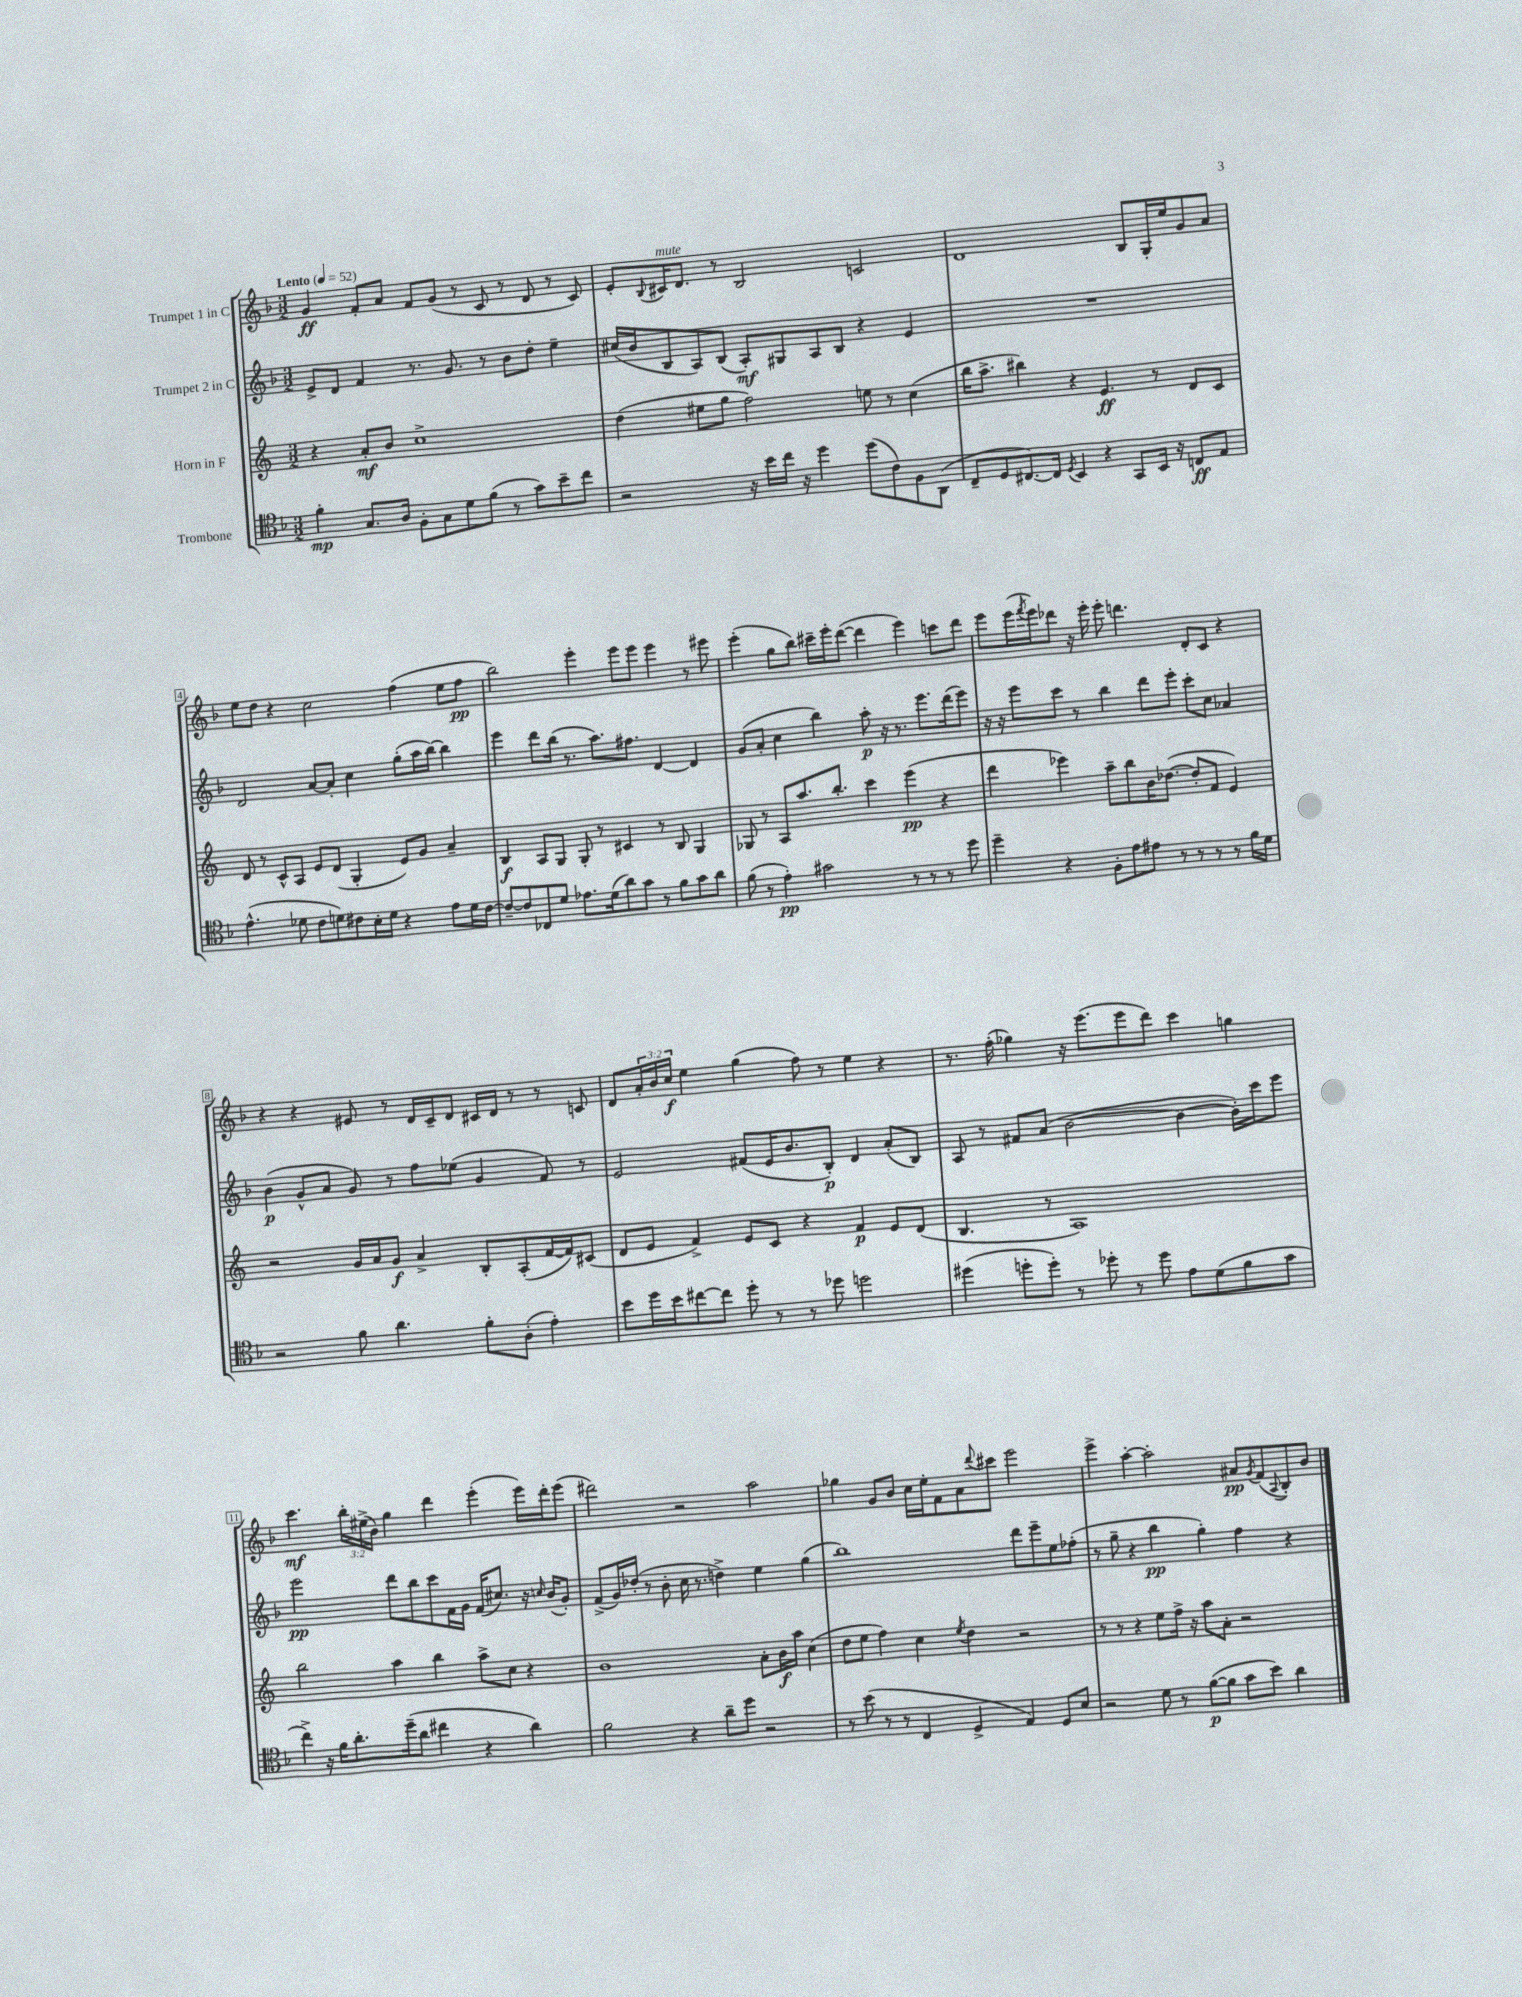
<<
\new StaffGroup <<
\new Staff = "s0" \with { instrumentName = "Trumpet 1 in C" } {
    \clef treble \key f \major \numericTimeSignature \time 3/2 \override Staff.TupletNumber.text = #tuplet-number::calc-fraction-text \tempo "Lento" 4 = 52
    g'4\ff f'8-. a'8 f'8 g'8( r8 c'8 r8 d'8 r8 c'8) |
    e'8-. \appoggiatura { bes8 } cis'16^\markup { \italic "mute" } d'8. r8 bes2 c'2 |
    d'1 bes8 g16-. e''16 g'8 a'8 |
    e''8 d''8 r4 c''2 f''4( e''8 f''8\pp |
    bes''2) e'''4-. e'''8 e'''8 e'''4 r8 eis'''8 |
    e'''4-.( g''8 bes''8) cis'''16-- e'''16-. d'''8~( d'''4 e'''4) c'''8 d'''8 |
    e'''8 e'''16( \acciaccatura { f'''8 } e'''16) des'''8 r16 e'''16-. e'''8-. d'''4. d'8-. c'8 r4 |
    r4 r4 eis'8 r8 d'16 c'16-- d'8 cis'16 d'16 r8 r8 c'8 |
    d'8 \tuplet 3/2 { a'16-. bes'16 c''16\f } e''4 g''4( f''8) r8 e''4 r4 |
    r8. f''16-.( ges''4) r16 e'''8.( e'''8 d'''8) c'''4 g''4 |
    c'''4.\mf \tuplet 3/2 { bes''16-. eis''16->( bes'16) } g''4 d'''4 e'''4-.( e'''16) d'''16-. e'''8( |
    dis'''2) r2 a''2 |
    ges''4 g'8 bes'8 c''16 e''16-. f'8 a'8 \appoggiatura { d'''8 } cis'''8 e'''2 |
    e'''4-> a''4~-. a''2-. ais'8\pp \acciaccatura { g'8 } f'8( \appoggiatura { a8 } bes8-.) bes'8 \bar "|." |
}
\new Staff = "s1" \with { instrumentName = "Trumpet 2 in C" } {
    \clef treble \key f \major \numericTimeSignature \time 3/2
    e'8-> d'8 f'4 r8. g'8. r8 bes'8 d''8-. e''4-- |
    cis''16( bes'16 bes8 a8) bes8( a8-.\mf) gis8 a8 bes8 r4 e'4 |
    R1. |
    d'2 a'8~ a'8-. c''4 g''8-.( a''16 bes''16~) bes''4 |
    e'''4 d'''8 bes''16( r8. a''8.) fis''8. d'4~ d'4 |
    g'8( a'8-. c''4 bes''4) a''8-.\p r16 r8. e'''8. d'''16( e'''8) |
    r16 r16 e'''8 c'''8 r8 bes''4 d'''8 e'''8-. c'''8-. c''8 aes'4 |
    bes'4\p( g'8-^ a'8 g'8) r8 f''8 ees''8( g'4 f'8) r8 |
    e'2 fis'8( e'16 bes'8. bes8-.\p) d'4 a'8-.( bes8) |
    a8 r8 fis'8 a'8( bes'2~ bes'4~ bes'16-.) c'''16 e'''8 |
    e'''2\pp d'''8 bes''8 c'''8 f'16 g'16 f'16( cis''8.) r16 \grace { c''16 } bes'16( g'8-.) |
    f'8->( g'16) des''16-.( r8 bes'8-. c''16 r8. d''4->) e''4 g''4( |
    bes''1) d'''8 e'''8-- e''8 fes''8-.( |
    r8 g''8-- r4 bes''4\pp g''4-.) f''4 r4 \bar "|." |
}
\new Staff = "s2" \with { instrumentName = "Horn in F" } {
    \clef treble \key c \major \numericTimeSignature \time 3/2
    r4 a'8-.\mf b'8 c''1-> |
    d''4( eis''8 g''8 f''2) e''8 r8 c''4( |
    b''16 a''8.-> bis''4) r4 e'4.\ff r8 d'8 c'8 |
    d'8 r8 c'8-^ a8 e'8 d'8( g4-. e'8) g'8 a'4-- |
    b4\f a8 g8 g8-. r8 cis'4 r8 b8 g4 |
    ges8 r8 a8 a''8. b''8.-. c'''4 e'''4\pp( r4 |
    d'''4 ees'''4) a''8-- b''8 b'16 des''8.~( des''8-. f'8 e'4) |
    r2 g'16 a'16 g'8\f a'4-> b8-. a8-.( f'16~ f'16) cis'8( |
    d'8 e'8 f'4->) e'8 c'8 r4 f'4\p e'8 d'8( |
    b4. r8 a1) |
    b''2 a''4 b''4 a''8-> c''8 r4 |
    b'1 a'8-. b'16\f a''16 c''4( |
    d''8 e''8 f''4) c''4 \acciaccatura { e''8 } d''4 r2 |
    r8 r8 r4 e''8 f''16-> r16 a''8 a'8-. r2 \bar "|." |
}
\new Staff = "s3" \with { instrumentName = "Trombone" } {
    \clef tenor \key f \major \numericTimeSignature \time 3/2
    f'4-.\mp g8. a16 f8-. g8 d'8 f'8( r8 g'8) bes'8-- c''8 |
    r2 r16 bes'16 c''16 r16 d''4 d''8( c'8) f8 a,8( |
    c8-- d8 cis8.~) cis16 \acciaccatura { d8 } bes,4 r4 g,8 bes,16 r16 c8\ff e8 |
    e'4.-^( des'8 c'8 d'8) cis'8 bes16-. d'16 r4 e'8 d'16 cis'16~ |
    cis'8~-- cis'8 ces8 d'8 ees'8. d'16( a'8) g'8 r8 f'8 g'8 a'8 |
    f'8( r8 e'4-.\pp) gis'2 r8 r8 r8 d''8 |
    d''4-- r4 f8-. e'8 eis'8 r8 r8 r8 r8 f'16 d'16 |
    r2 f'8 a'4. f'8-. a8-.( e'4-.) |
    bes'8 d''16 bes'16 cis''8~ cis''8 d''8-. r8 r8 des''8 d''2 |
    dis''4( d''8-. d''8-.) r8 des''8-. r8 des''8 e'8 d'8( f'8 g'8 |
    c''4->) r16 f'16 a'8.-. d''16--( a'8 cis''4 r4 a'4) |
    f'2 r4 a'8-- d''8 r2 |
    r8 bes'8( r8 r8 c4 d4-> e4) d8 bes8 |
    r2 d'8 r8 f'8~\p( f'8 g'8 bes'8) a'4 \bar "|." |
}
>>
>>
\layout { \context { \Score \override BarNumber.stencil = #(make-stencil-boxer 0.1 0.3 ly:text-interface::print) } }
